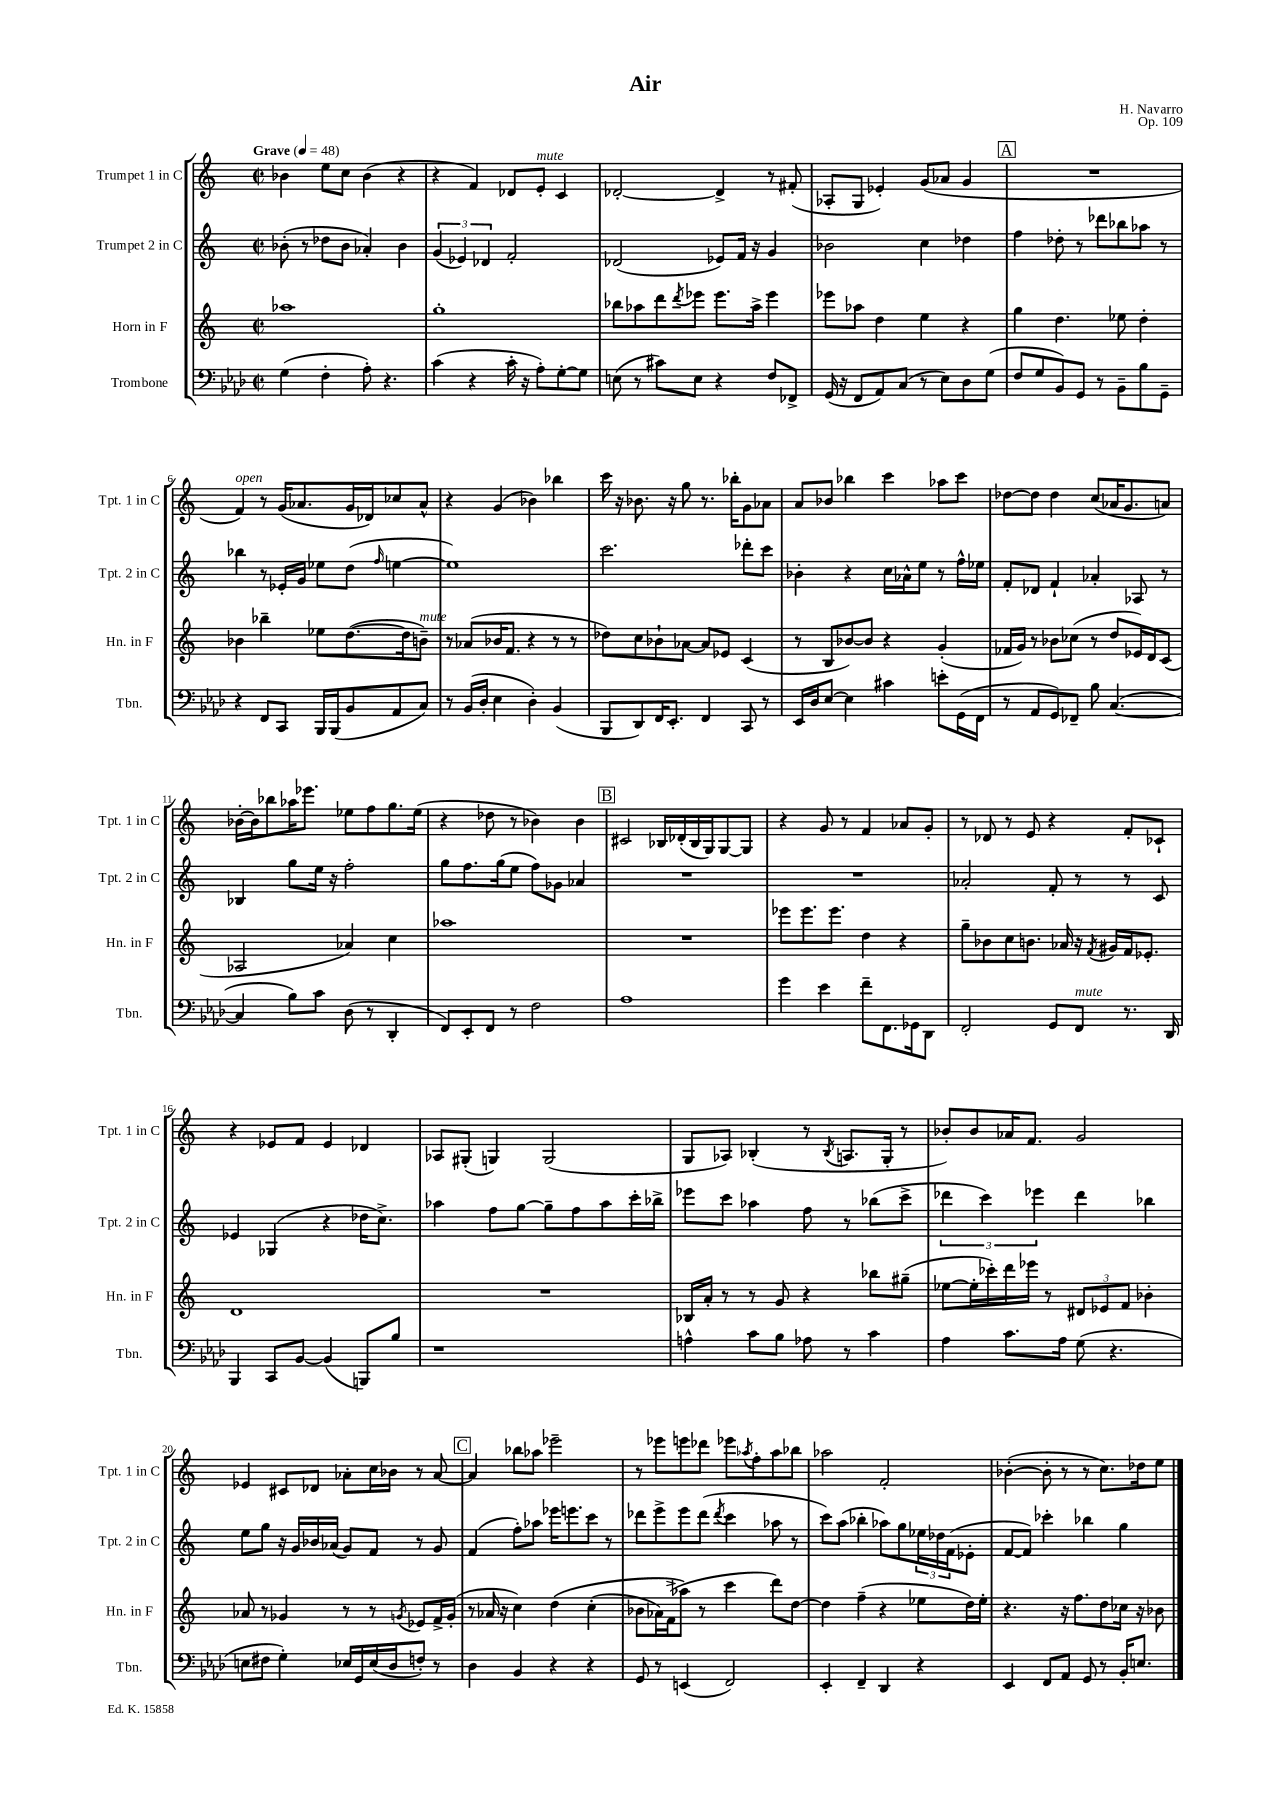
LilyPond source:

\header { title = "Air" composer = "H. Navarro" opus = "Op. 109" }
<<
\new StaffGroup <<
\new Staff = "s0" \with { instrumentName = "Trumpet 1 in C" shortInstrumentName = "Tpt. 1 in C" } {
    \clef treble \key c \major \defaultTimeSignature \time 2/2 \tempo "Grave" 4 = 48
    bes'4 e''8 c''8 bes'4( r4 |
    r4 f'4) des'8 e'8-.^\markup { \italic "mute" } c'4 |
    des'2~-. des'4-> r8 fis'8-.( |
    aes8-. g8 ees'4-.) g'8( aes'8 g'4 |
    \mark \markup { \box "A" } R1 |
    f'4^\markup { \italic "open" }) r8 g'16( aes'8. g'16 des'16) ces''8 aes'8-^ |
    r4 g'4( bes'4) bes''4 |
    c'''16 r16 bes'8. r16 g''8 r8. bes''16-. g'8 aes'8 |
    a'8 bes'8 bes''4 c'''4 aes''8 c'''8 |
    des''8~ des''8 des''4 c''8( aes'16 g'8. a'8) |
    bes'16~-. bes'16 bes''8 aes''16 ees'''8. ees''8 f''8 g''8. ees''16( |
    r4 des''8 r8 bes'4) bes'4 |
    \mark \markup { \box "B" } cis'2 bes16 des'16-.( bes16 g16) g8~ g8 |
    r4 g'8 r8 f'4 aes'8 g'8-. |
    r8 des'8 r8 e'8 r4 f'8-. ces'8-! |
    r4 ees'8 f'8 ees'4 des'4 |
    aes8 gis8-.( g4) g2( |
    g8 aes8) bes4-.( r8 \acciaccatura { bes8 } a8. g16-. r8 |
    bes'8-.) bes'8 aes'16 f'8. g'2 |
    ees'4 cis'8 des'8 aes'8-. c''16 bes'16 r8 aes'8~ |
    \mark \markup { \box "C" } aes'4 bes''8 aes''8 ees'''2-- |
    r8 ees'''8 e'''8 des'''8 ees'''8 \acciaccatura { aes''8 } f''8-. aes''8 bes''8 |
    aes''2 f'2-. |
    bes'4~-.( bes'8-. r8 r8 c''8.) des''16 e''8 \bar "|." |
}
\new Staff = "s1" \with { instrumentName = "Trumpet 2 in C" shortInstrumentName = "Tpt. 2 in C" } {
    \clef treble \key c \major \defaultTimeSignature \time 2/2
    bes'8-.( r8 des''8 bes'8 aes'4-.) bes'4 |
    \tuplet 3/2 { g'4( ees'4) des'4 } f'2-. |
    des'2( ees'8) f'16 r16 g'4 |
    bes'2 c''4 des''4 |
    \mark \markup { \box "A" } f''4 des''8-. r8 des'''8 bes''8 aes''8 r8 |
    bes''4 r8 ees'16-. g'16 ees''8 d''8( \grace { f''16 } e''4~ |
    e''1) |
    c'''2. des'''8-. c'''8 |
    bes'4-. r4 c''16 aes'16-^ e''8 r8 f''16-^ ees''16 |
    f'8-. des'8 f'4-! aes'4-. aes8 r8 |
    bes4 g''8 e''16 r16 f''2-. |
    g''8 f''8. g''16( e''8 f''8) ges'8 aes'4 |
    \mark \markup { \box "B" } R1 |
    R1 |
    aes'2-. f'8-. r8 r8 c'8 |
    ees'4 ges4( r4 des''16 c''8.->) |
    aes''4 f''8 g''8~ g''8-- f''8 aes''8 c'''16-. bes''16-> |
    ees'''8 c'''8 aes''4 f''8 r8 bes''8( c'''8-> |
    \tuplet 3/2 { des'''4 c'''4) ees'''4 } des'''4 bes''4 |
    e''8 g''8 r16 g'16 bes'16 aes'16( g'8) f'8 r8 g'8 |
    \mark \markup { \box "C" } f'4( f''8-.) aes''8 ees'''16 e'''8. c'''8 r8 |
    des'''8 e'''8-> e'''8 des'''8( \acciaccatura { des'''8 } c'''4 aes''8 r8 |
    c'''8) a''8( bes''4-. aes''8) g''8 \tuplet 3/2 { ees''16 des''16 f'16( } ees'8-. |
    f'8~ f'8) ces'''4-. bes''4 g''4 \bar "|." |
}
\new Staff = "s2" \with { instrumentName = "Horn in F" shortInstrumentName = "Hn. in F" } {
    \clef treble \key c \major \defaultTimeSignature \time 2/2
    aes''1 |
    g''1-. |
    bes''8 aes''8 d'''8 \acciaccatura { d'''8 } ees'''8 ees'''8. aes''16-> ees'''4 |
    ees'''8 aes''8 d''4 e''4 r4 |
    \mark \markup { \box "A" } g''4 d''4. ees''8 d''4-. |
    bes'4 bes''4-- ees''8 d''8.~( d''16 b'8--^\markup { \italic "mute" }) |
    r8 aes'8( bes'16 f'8. r4 r8 r8 |
    des''8) c''8 bes'8-! aes'8~ aes'8 ees'8 c'4( |
    r8 b8 bes'8~) bes'8 r4 g'4-.( |
    fes'16 g'16) r8 bes'8 ces''8( r8 d''8 ees'16) d'16 c'8( |
    aes2 aes'4) c''4 |
    aes''1 |
    \mark \markup { \box "B" } R1 |
    ees'''8 ees'''8. ees'''8. d''4 r4 |
    g''8-- bes'8 c''8 b'8. aes'16 r16 \acciaccatura { f'8 } gis'16 f'16 ees'8.-. |
    d'1 |
    R1 |
    bes16 a'16-. r8 r8 g'8 r4 bes''8 gis''8--( |
    ees''8~ ees''16-. ces'''16-.) d'''16 ees'''16 r8 \tuplet 3/2 { dis'8 ees'8 f'8 } bes'4-. |
    aes'8 r8 ges'4 r8 r8 \acciaccatura { g'8 } ees'8 f'16-> g'16-.( |
    \mark \markup { \box "C" } r8 aes'16 r16 c''4) d''4\( c''4-.( |
    bes'8 aes'16) f'16->( aes''8\) r8 c'''4 d'''8) d''8~ |
    d''4 f''4--( r4 ees''8 d''16) ees''16-. |
    r4. r16 f''8. d''8 ces''16 r16 bes'8 \bar "|." |
}
\new Staff = "s3" \with { instrumentName = "Trombone" shortInstrumentName = "Tbn." } {
    \clef bass \key aes \major \defaultTimeSignature \time 2/2
    g4( f4-. aes8-.) r4. |
    c'4( r4 c'16-. r16 aes8-.) g8~-. g8 |
    e8( r8 cis'8) e8 r4 f8 fes,8-> |
    g,16( r16 f,8 aes,8) c8( r8 ees8) des8 g8( |
    \mark \markup { \box "A" } f8 g8 bes,8) g,8 r8 bes,8-- bes8 g,8-- |
    r4 f,8 c,8 bes,,16 bes,,16( bes,8 aes,8 c8) |
    r8 bes,16( des16-. ees4 des4-.) bes,4( |
    bes,,8 des,8) f,16 ees,8.-. f,4 c,8 r8 |
    ees,16 des16 ees8~ ees4 cis'4 e'8-. g,16( f,16 |
    r8 aes,8 g,8) fes,8-- bes8 c4.~( |
    c4 bes8) c'8 des8( r8 des,4-. |
    f,8) ees,8-. f,8 r8 f2 |
    \mark \markup { \box "B" } aes1 |
    g'4 ees'4 f'8-- f,8. ges,16 des,8 |
    f,2-. g,8 f,8^\markup { \italic "mute" } r8. des,16 |
    bes,,4 c,8 bes,8~ bes,4( b,,8) bes8 |
    r1 |
    a4-^ c'8 bes8 aes8 r8 c'4 |
    aes4 c'8. aes16 g8( r4. |
    e8 fis8 g4-.) ees16 g,16 ees16( des16 f8-.) r8 |
    \mark \markup { \box "C" } des4 bes,4 r4 r4 |
    g,8 r8 e,4( f,2) |
    ees,4-. f,4-- des,4 r4 |
    ees,4 f,8 aes,8 g,8 r8 bes,16-. e8. \bar "|." |
}
>>
>>
